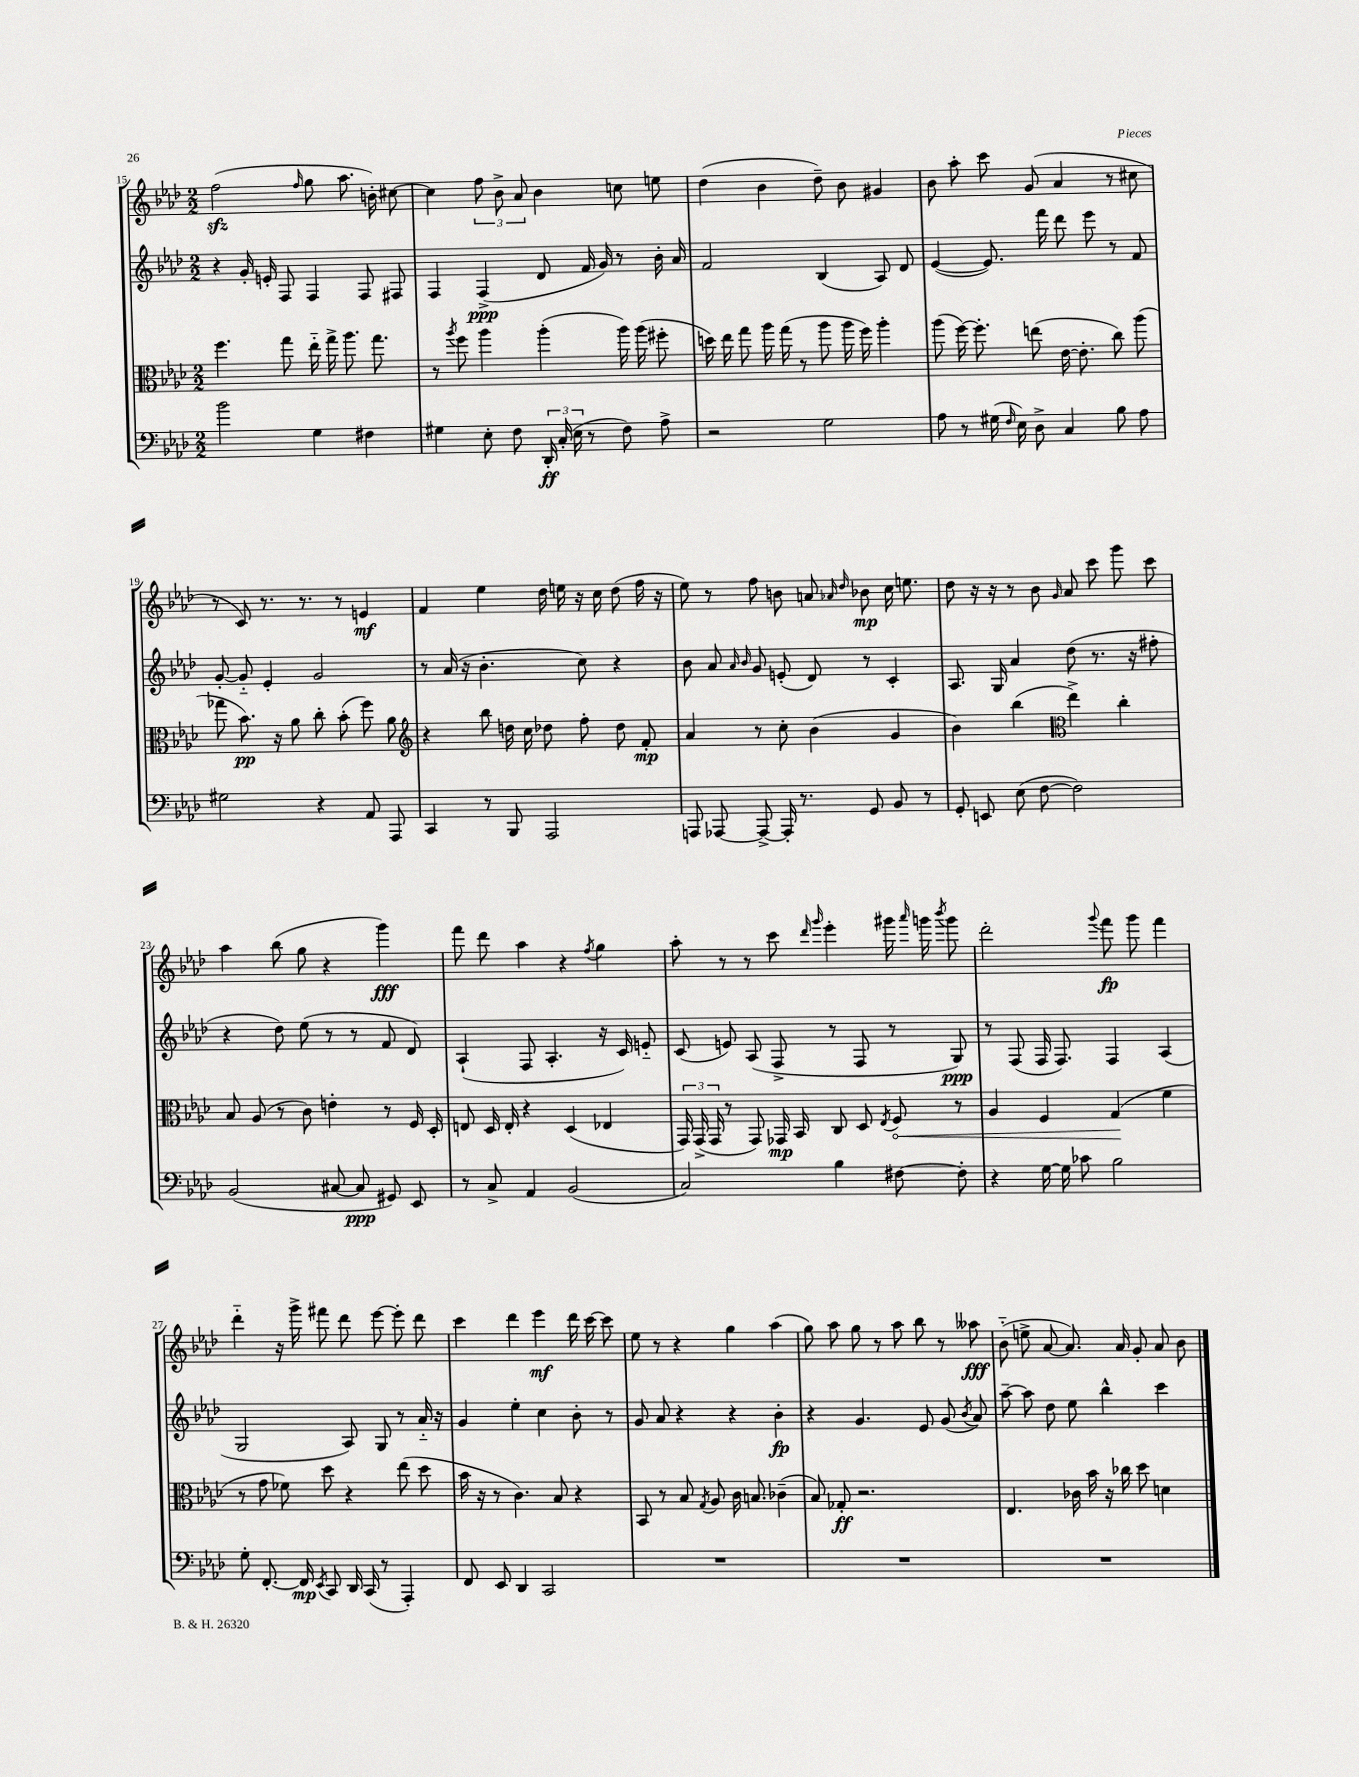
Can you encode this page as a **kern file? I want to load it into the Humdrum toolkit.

**kern	**kern	**kern	**kern
*staff4	*staff3	*staff2	*staff1
*clefF4	*clefC3	*clefG2	*clefG2
*k[b-e-a-d-]	*k[b-e-a-d-]	*k[b-e-a-d-]	*k[b-e-a-d-]
*M2/2	*M2/2	*M2/2	*M2/2
2b-\	4.ff\	4r	(2ff\
.	.	16g'/	.
.	.	16e'/	.
.	8gg\	8F/	.
.	.	.	16qqff/
4G\	16ee-'~\	4F/	8gg\
.	16gg^\	.	.
.	8.aa-\	.	8.aa-\
4F#\	.	8F/	.
.	8.gg\	.	16b'\)
.	.	8F#/	[8cc#\
=	=	=	=
4G#\	8r	4F/	4cc#\]
.	8qaa-/	.	.
.	8ff\	.	.
8E-'\	4aa-\	(4F^/	12ff\
.	.	.	12b-^\
8F\	.	.	.
.	.	.	12a-/
24DD-'/	(4aa-'\	8d-/	4b-\
(24C'/	.	.	.
24E-\	.	.	.
8r	.	16f/	.
.	.	16g/)	.
8F\)	16aa-\)	8r	8cc\
.	(16aa-\	.	.
8A-^\	8ff#'\	16b-'\	8ee\
.	.	16a-/	.
=	=	=	=
2r	16dd\)	2f/	(4dd-\
.	16ee-\	.	.
.	8gg\	.	.
.	16aa-\	.	4b-\
.	(16gg\	.	.
.	8r	.	.
2G\	8aa-\	(4B-/	8dd-~\)
.	16aa-\	.	8b-\
.	16ff\)	.	.
.	4aa-'\	8A-/)	4g#/
.	.	8d-/	.
=	=	=	=
8A-\	(8aa-\	([4e-/	8b-\
8r	[16ff\)	.	8aa-'\
.	8.ff'\]	.	.
(16G#\	.	8.e-/])	8ccc\
16qqF/	.	.	.
16E-\)	.	.	.
8D-^\	(8ee\	.	(8g/
.	.	16fff\	.
4C/	[16e-\	8ddd-\	4a-/
.	8.e-'\]	.	.
.	.	8eee-\	.
8B-\	8cc\)	8r	8r
8A-\	(8aa-\	8f/	8cc#\
=	=	=	=
2G#\	8gg-\	[8g'/	8r
.	8.b-\)	8g'~/]	8c/)
.	.	4e-'/	8.r
.	16r	.	.
.	8a-\	.	.
.	.	.	8.r
4r	8cc'\	2g/	.
.	(8b-'\	.	8r
8AA-/	8ff\)	.	4e/
8AAA-/	8a-\	.	.
=	=	=	=
*	*clefG2	*	*
4CC/	4r	8r	4f/
.	.	(16a-/	.
.	.	16r	.
8r	8bb-\	4.b-'\	4ee-\
8BBB-/	16dd\	.	.
.	16cc\	.	.
2AAA-/	8dd-\	.	16dd-\
.	.	.	16ee\
.	8ff'\	8cc\)	16r
.	.	.	16cc\
.	8dd-\	4r	(8dd-\
.	8f'/	.	16ff\
.	.	.	16r
=	=	=	=
8AAA/	4a-/	8b-\	8ee-\)
[8AAA-/	.	8a-/	8r
.	.	16qqa-/	.
.	.	16qqb-/	.
8AAA-^/_	8r	8g/	8ff\
16AAA-'/]	8cc'\	(8e'/	8b\
8.r	.	.	.
.	(4b-\	8d-/)	8a/
.	.	.	16qqa-/
.	.	.	16qqdd-/
8GG/	.	8r	8b-\
8BB-/	4g/	4c'/	16cc\
.	.	.	8.ee\
8r	.	.	.
=	=	=	=
8GG'/	4b-\)	8.A-/	8dd-\
8EE/	.	.	16r
.	.	16G/	16r
(8E-\	(4bb-\	4a-/	8r
[8F\	.	.	8b-\
*	*clefC3	*	*
.	.	.	16qqg/
2F\])	4ee-^\)	(8dd-\	8a-/
.	.	8.r	8ccc\
.	4cc'\	.	8ggg\
.	.	16r	.
.	.	8ff#'\	8ccc\
=	=	=	=
(2BB-/	8B-/	4r	4aa-\
.	(8A-/	.	.
.	8r	8dd-\)	(8bb-\
.	8c\)	(8ee-\	8gg\
[8C#/	4e'\	8r	4r
8C#/]	.	8r	.
8GG#/)	8r	8f/	4ggg\)
8EE-/	16F/	8d-/)	.
.	16D-'/	.	.
=	=	=	=
8r	8E/	(4A-`/	8fff\
8C^/	16D-/	.	8ddd-\
.	16E'/	.	.
4AA-/	4r	8F/	4aa-\
.	.	4.A-'/	.
(2BB-/	(4D-/	.	4r
.	.	.	8qff/
.	4E-/	16r	4gg\
.	.	16c/)	.
.	.	8e'~/	.
=	=	=	=
2C/)	24GG/)	(8c/	8aa-'\
.	(24GG^/	.	.
.	24GG/	.	.
.	8r	8e/)	8r
.	8GG/)	(8A-/	8r
.	16GG-/	8F^/	8ccc\
.	16BB-/	.	.
.	.	.	16qqddd-/
.	.	.	16qqggg/
4B-\	8C/	8r	4eee-'\
.	8D-/	8F/	.
.	8qE-/	.	.
[8F#\	8F/	8r	16ggg#\
.	.	.	16qqaaa-/
.	.	.	16ggg\
.	.	.	8qbbb-/
8F#'\]	8r	8G/)	8ggg\
=	=	=	=
4r	4A-/	8r	2ddd-'\
.	.	(8F/	.
[16G\	4F/	16F/	.
16G\]	.	8.F/)	.
8c-\	.	.	.
.	.	.	8qqggg/
2B-\	(4G/	4F/	8fff\
.	.	.	8ggg\
.	4f\	(4A-/	4fff\
=	=	=	=
8G'\	8r	2G/	4ddd-'~\
[8.FF'/	8g\	.	.
.	8f-\)	.	16r
16FF/]	.	.	16ggg^\
8qEE-/	.	.	.
8CC/	8dd-\	.	8fff#\
16DD-/	4r	8A-/)	8ddd-\
(16CC/	.	.	.
8r	.	8G/	[8eee-\
4AAA-'/)	(8ee-\	8r	8eee-'\]
.	8dd-\	16a-'~/	8ddd-\
.	.	16r	.
=	=	=	=
8FF/	16b-\	4g/	4ccc\
.	16r	.	.
8EE-/	8r	.	.
4DD-/	4.c\)	4ee-'\	4ddd-\
2CC/	.	4cc\	4eee-\
.	8B-/	.	.
.	4r	8b-'\	16ddd-\
.	.	.	[16ccc\
.	.	8r	8ccc\]
=	=	=	=
1r	8BB-/	8g/	8ee-\
.	8r	8a-/	8r
.	8B-/	4r	4r
.	8qG/	.	.
.	8A-/	.	.
.	16c\	4r	4gg\
.	8.B/	.	.
.	(4c-~\	4b-'\	(4aa-\
=	=	=	=
1r	8B-/)	4r	8gg\)
.	8G-'/	.	8aa-\
.	2.r	4.g/	8gg\
.	.	.	8r
.	.	.	8aa-\
.	.	8e-/	8bb-\
.	.	(8g/	8r
.	.	8qb-/	.
.	.	8a-/)	8aa--\
=	=	=	=
1r	4.E-/	[8aa-~\	(8b-'~\
.	.	8aa-\]	8ee^\
.	.	8dd-\	[8a-/
.	16c-\	8ee-\	8.a-/])
.	16b-\	.	.
.	16r	4bb-^^\	.
.	16cc-\	.	16a-/
.	8dd-\	.	8g'/
.	4d\	4ccc\	8a-/
.	.	.	8b-\
==	==	==	==
*-	*-	*-	*-
